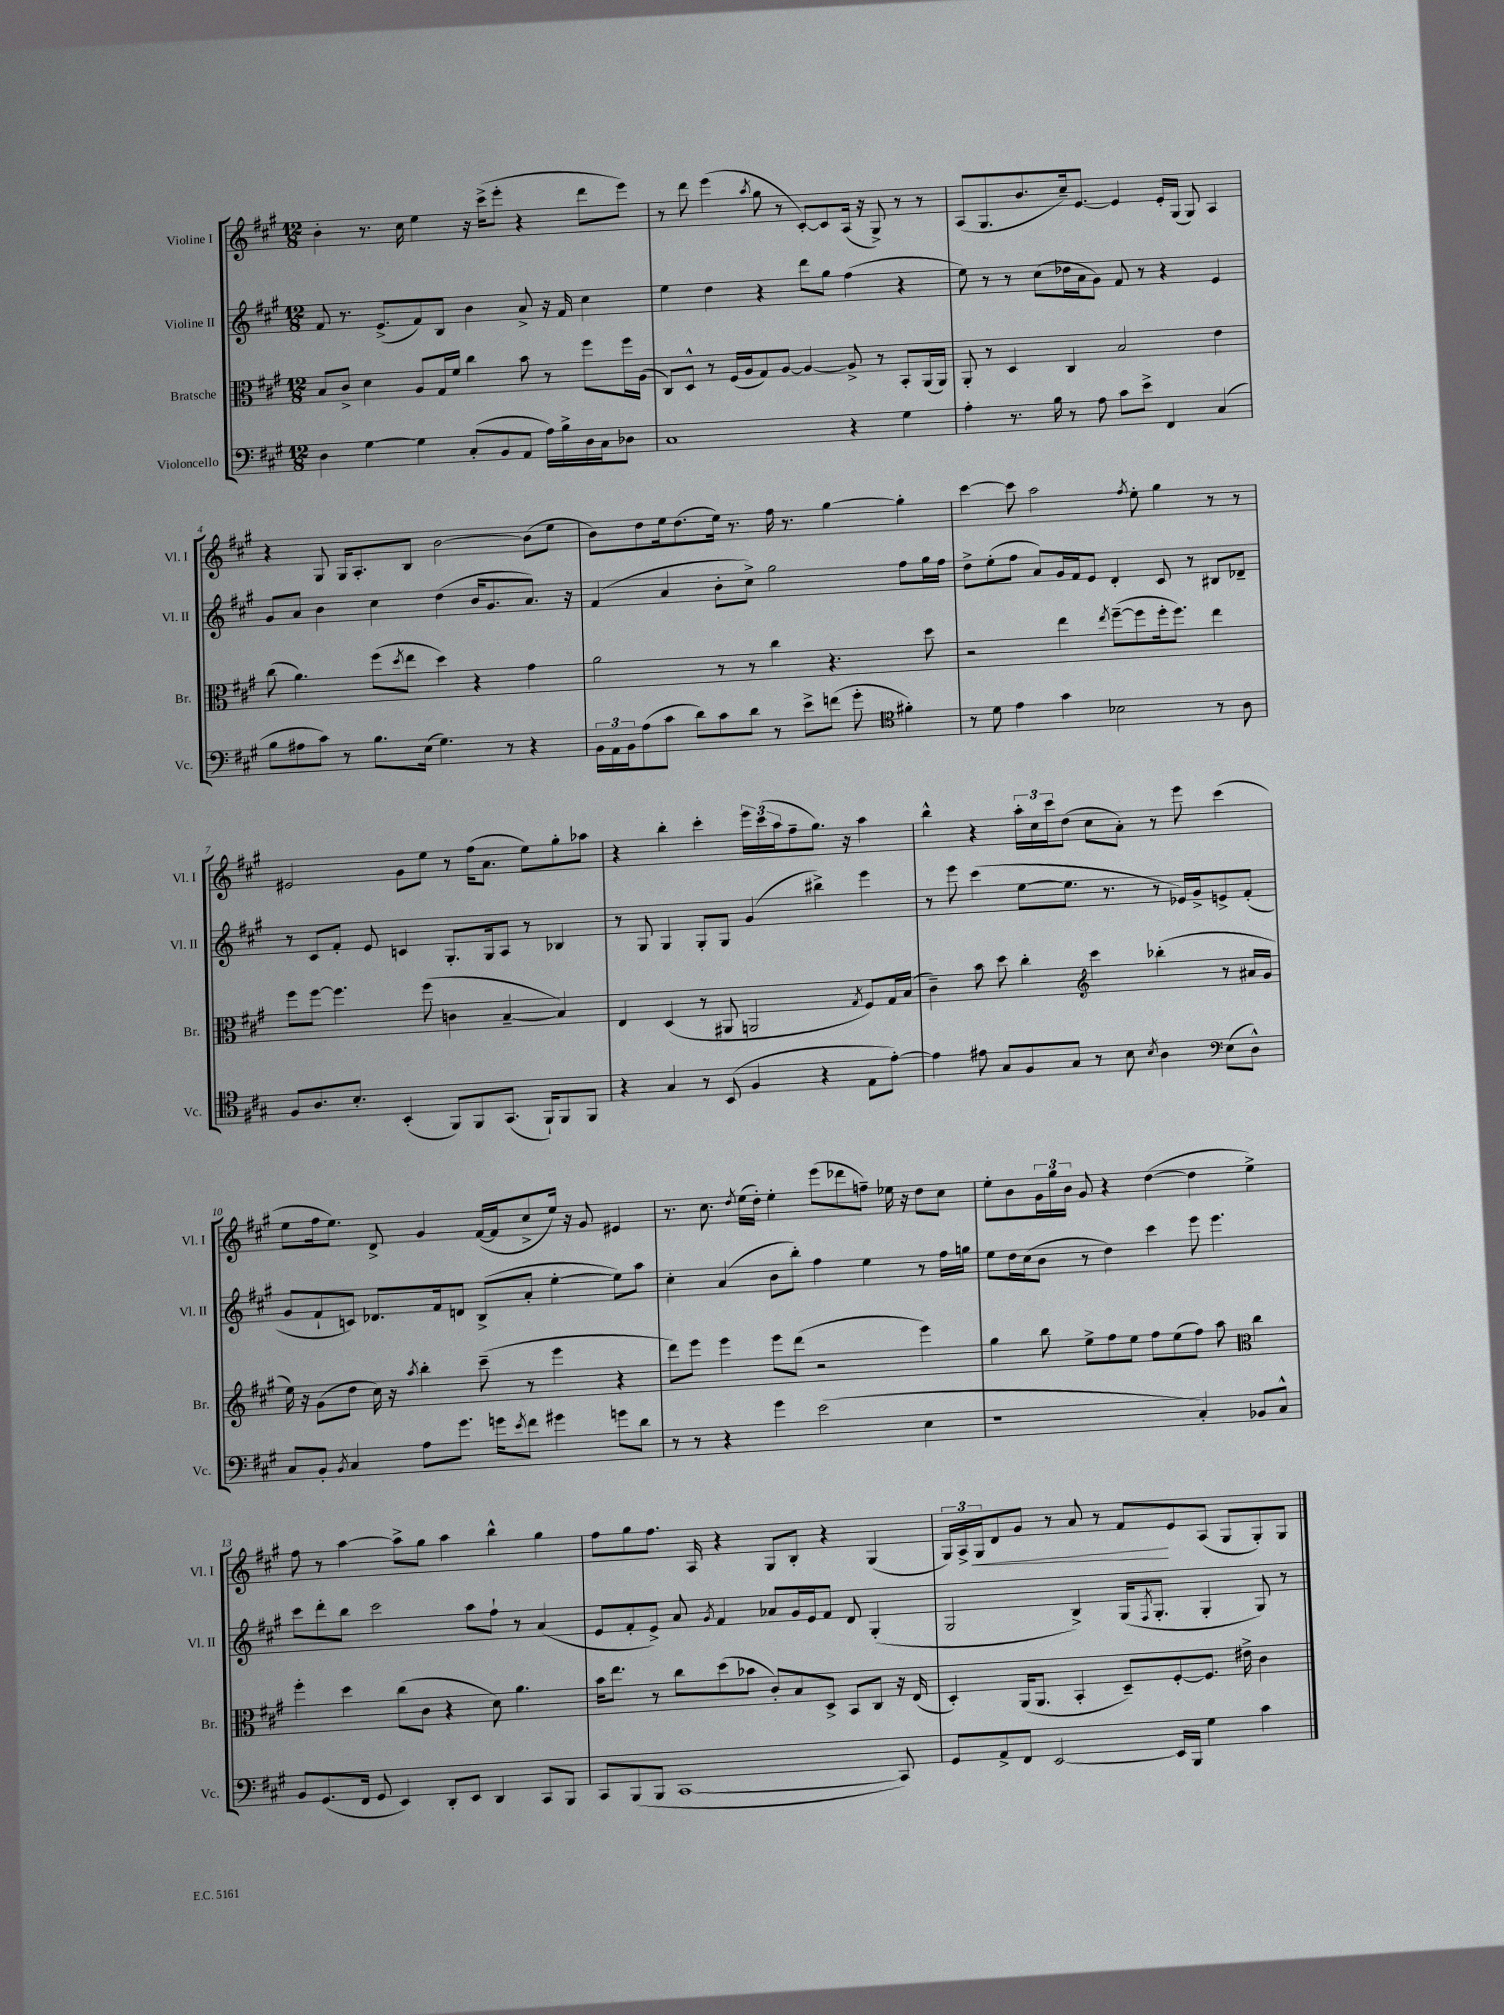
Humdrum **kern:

**kern	**kern	**kern	**kern
*staff4	*staff3	*staff2	*staff1
*clefF4	*clefC3	*clefG2	*clefG2
*k[f#c#g#]	*k[f#c#g#]	*k[f#c#g#]	*k[f#c#g#]
*M12/8	*M12/8	*M12/8	*M12/8
4D\	8B/L	8f#/	4b'\
.	8c#^/J	8.r	.
[4G#\	4d\	.	8.r
.	.	(8.e^/L	.
.	.	.	16cc#\
4G#\]	8A/L	8f#/)	4ee\
.	16G#/L	8B/J	.
.	16f#/JJ	.	.
(8C#'/L	4cc#\	4b\	16r
.	.	.	(16ccc#^\LK
8BB/	.	.	8eee'\J
8AA/J	8b\	8a^/	4r
16A\LL)	8r	16r	.
16B^\	.	16f#/	.
16D\	8ff#\L	4cc#\	8ddd\L
16C#\J	.	.	.
8D-\J	16ff#\L	.	8eee\J)
.	(16A\JJ	.	.
=	=	=	=
1C#	8C#/L)	4ee\	8r
.	8D^^/J	.	8ddd\
.	8r	4dd\	(4eee\
.	(16F#/LL	.	.
.	16A/J	.	.
.	.	.	8qaa/
.	8G#/)	4r	8gg#\
.	[8A/J	.	8r
.	4A/_	8ddd\L	[8c#'/L)
.	.	8gg#\J	8c#/]
4r	8A^/]	(4ff#\	(16A/Jk
.	.	.	16r
.	8r	.	8G#^/)
4G#\	8BB'/L	4r	8r
.	(16AA/L	.	8r
.	16AA/JJ)	.	.
=	=	=	=
4A'\	8AA'/	8ee\)	(8A/L
.	8r	8r	8.G#/
8.r	4D/	8r	.
.	.	.	8.b/
.	.	(8cc#\L	.
16B\	.	.	.
8r	4C#/	16dd-\L	16cc#~/k)
.	.	16a\J	[8.e/J
8A\	.	8g#\J)	.
8c#\L	2B/	8f#/	4e/]
8e^\J	.	8r	.
4FF#/	.	4r	16e'/LL
.	.	.	(16G#/JJ
.	.	.	8G#/)
(4C#/	4e\	4e/	4A/
=	=	=	=
8B\L	(8cc#\	8g#/L	4r
8A#\	4.a\)	8a/J	.
8c#\J)	.	4b\	8G#/
8r	.	.	16G#/LK
.	.	.	8.A'/
8.B\L	(8ff#\L	4cc#\	.
.	8qdd/	.	.
.	8ee\J	.	8B/J
(16E\Jk	.	.	.
4.G#\)	4dd\)	(4dd\	[2b\
.	4r	16b/LK	.
.	.	8.g#/	.
8r	.	.	.
4r	4g#\	8.a/J)	(8b\]L
.	.	.	8ee\J
.	.	16r	.
=	=	=	=
24BB\LL	2a\	(4f#/	8b\L)
24AA\	.	.	.
24BB\J	.	.	.
(8A\	.	.	8dd\
8c#\J	.	4a/	16ee\k
.	.	.	(8.dd\
8d\L)	.	.	.
8c#\	8r	8b'\L	16ee\Jk)
.	.	.	8.r
8d\J	8r	8cc#^\J)	.
8r	4cc#\	2gg#\	16ff#\
.	.	.	8.r
8e^\L	.	.	.
(8f\J	4.r	.	[4gg#\
8g#'\	.	.	.
*clefC4	*	*	*
4f#'\)	.	8ff#\L	4gg#'\]
.	8dd\	16gg#\L	.
.	.	16ff#\JJ	.
=	=	=	=
8r	2r	8dd^\L	[4ccc#\
8d\	.	(8ee'\	.
4e\	.	8ff#\J	8ccc#\]
.	.	8a/L)	2aa\
4g#\	4ee\	16g#/L	.
.	.	16f#/J	.
.	.	8e/J	.
.	8qee/	.	.
2B-\	([8ff#~\L	4d'/	.
.	.	.	8qff#/
.	8ff#\]	.	8ee'\
.	16ff#'\k	8c#/	4gg#\
.	8.ff#\J)	.	.
.	.	8r	.
8r	4ee\	8B#/L	8r
8A\	.	8d-~/J	8r
=	=	=	=
8F#/L	8ff#\L	8r	2e#/
8.A/	[8ff#\J	8c#/L	.
.	4.ff#\]	8f#'/J	.
8.B'/J	.	.	.
.	.	8e/	.
(4BB'/	.	4c/	8g#\L
.	(8ff#\	.	8ee\J
8FF#/L)	4c\	8.G#'/L	8r
8FF#/	.	.	(16ff#\LK
.	.	16G#/k	8.a\J
(8.GG#/J	[4B~/	8A/J	.
.	.	8r	8ee\L)
16FF#`/LK)	.	.	.
8FF#/	4B/])	4B-/	8gg#'\
8FF#/J	.	.	8aa-\J
=	=	=	=
4r	4E/	8r	4r
.	.	8G#/	.
4G#/	(4D/	4G#/	4bb'\
8r	8r	8G#'/L	4ccc#'\
(8BB/	8AA#/	8G#/J	.
4F#/	2AA/	(4g#/	24eee\LL
.	.	.	(24ccc#\
.	.	.	24aa\J
.	.	.	8ff#~\
4r	.	4bb#^\)	8.gg#\J)
.	.	.	16r
.	8qG#/	.	.
8E\L	8F#/L)	4eee\	4aa\
[8e'\J)	16G#/L	.	.
.	(16B/JJ	.	.
=	=	=	=
4e\]	4c#~\)	8r	4bb^^\
.	.	8eee\	.
8e#\	8b\	(4ccc#\	4r
8G#/L	8dd\	.	.
8F#/	4cc#'\	[8ee\L	24aa'\LL
.	.	.	24cc#\
.	.	.	24ccc#\J
8G#/J	.	8.ee\]J	(8dd\J
*	*clefG2	*	*
8r	4ccc#\	.	8cc#\L
.	.	8.r	.
8B\	.	.	8a'\J)
8qB/	.	.	.
4A\	(4bb-'\	8r	8r
.	.	16e-/LL)	8eee\
.	.	16g#^/J	.
*clefF4	*	*	*
(8E\L	8r	8e^/	(4ccc#\
8D^^\J)	16a#/LL	(8f#'/J	.
.	16g#/JJ	.	.
=	=	=	=
8C#/L	16ee\)	8g#/L	8ee\L
.	16r	.	.
8BB'/J	(8g#\L	8f#`/	16ff#\k
.	.	.	8.ee\J)
8qBB/	.	.	.
4C#/	8dd\J	8c/J)	.
.	16cc#\)	8.d-/L	8d^/
.	16r	.	.
.	8qaa/	.	.
8A\L	4bb'\	.	4g#/
.	.	16f#/k	.
8.g#\J	.	8d/J	.
.	(8ccc#~\	(8B^/L	([16f#/LL
16g\LK	.	.	16f#/]J
8qe/	.	.	.
8f#\J	8r	8a'/J	8cc#^/
4g#\	4eee\	[4ee'\	16ee/Jk)
.	.	.	16r
.	.	.	8g#/
8g\L	4r	8ee\]L)	4e#/
8d\J	.	8aa\J	.
=	=	=	=
8r	8ddd\L)	4cc#'\	8.r
8r	8eee\J	.	.
.	.	.	8.cc#\
4r	4eee\	(4a/	.
.	.	.	8qdd/
.	.	.	(16ee\LL
.	.	.	16dd'\JJ)
4g#\	8eee\L	8b\L	4ee'\
.	(8ddd\J	8bb'\J)	.
(2e\	2r	4ff#\	(8eee\L
.	.	.	8ddd-\
.	.	4ee\	8ff~\J)
.	.	.	16ee-\
.	.	.	16r
4E\	4eee\)	8r	8dd\L
.	.	16ff#\LL	8cc#\J
.	.	16gg\JJ	.
=	=	=	=
1r	4gg#\	8ee\L	8ee'\L
.	.	16dd\L	8b\
.	.	(16cc#\J	.
.	8bb\	8b\J	24g#\L
.	.	.	24gg#\
.	.	.	24b\JJ
.	8ee^\L	8r	8g#/
.	8ff#\	4dd\)	4r
.	8ee\J	.	.
.	8ff#\L	4ccc#\	([4dd\
.	(8ee\	.	.
4C#'/)	8ff#\J)	8eee\	4dd\]
.	8aa\	4.eee\	.
*	*clefC3	*	*
8BB-/L	4cc#\	.	4ee^\)
8C#^^/J	.	.	.
=	=	=	=
8BB/L	4ff#'\	8ccc#\L	8ff#\
(8.GG#/	.	8ddd'\	8r
.	4dd\	8bb\J	[4aa\
16FF#/Jk	.	.	.
8GG#/	.	2ccc#\	.
4EE/)	(8cc#\L	.	8aa^\]L
.	8c#\J	.	8gg#\J
8DD'/L	4r	.	4aa\
8EE/J	.	8aa\L	.
4DD/	8d\)	8ff#`\J	4bb^^\
.	4.a\	8r	.
8CC#/L	.	(4a/	4gg#\
8BBB/J	.	.	.
=	=	=	=
8CC#/L	16b\LK	8e/L	8ff#\L
.	8.ee\J	.	.
(8BBB/	.	8f#'/	8gg#\
8BBB/J	8r	8e^/J)	8.ff#\J
[1CC#	8cc#\L	8a/	.
.	.	.	16A/
.	.	8qg#/	.
.	(8dd\	4f#/	4r
.	8b-\J	.	.
.	8c#'/L)	8a-/L	8G#/L
.	8B/	16g#/L	8B'/J
.	.	16e/J	.
.	8D^/J	8f#/J	4r
.	8BB/L	8d/	.
.	8C#/J	(4G#'/	(4G#/
8CC#/])	16r	.	.
.	(16E/	.	.
=	=	=	=
8GG#/L	4D'/)	2G#/	24G#/LL)
.	.	.	24A^/
.	.	.	24G#/J
8AA^/	.	.	8d/
8FF#/J	(16AA/LK	.	8g#/J
.	8.AA/J	.	.
[2EE/	.	.	8r
.	4BB'/	4B^/)	8a/
.	.	.	8r
.	8D~/L)	(16G#/LK	8f#/L
.	.	8qF#/	.
.	.	8.G#'/J	.
16EE/]LL	[8F#'/	.	8e/
16BBB/JJ	.	.	.
4G#\	8.F#/]J	4G#'/	(8A/J
.	.	.	8G#/L
.	16e#^\	.	.
4c#\	4c#\	8G#/)	8G#'/)
.	.	8r	8G#/J
==	==	==	==
*-	*-	*-	*-
